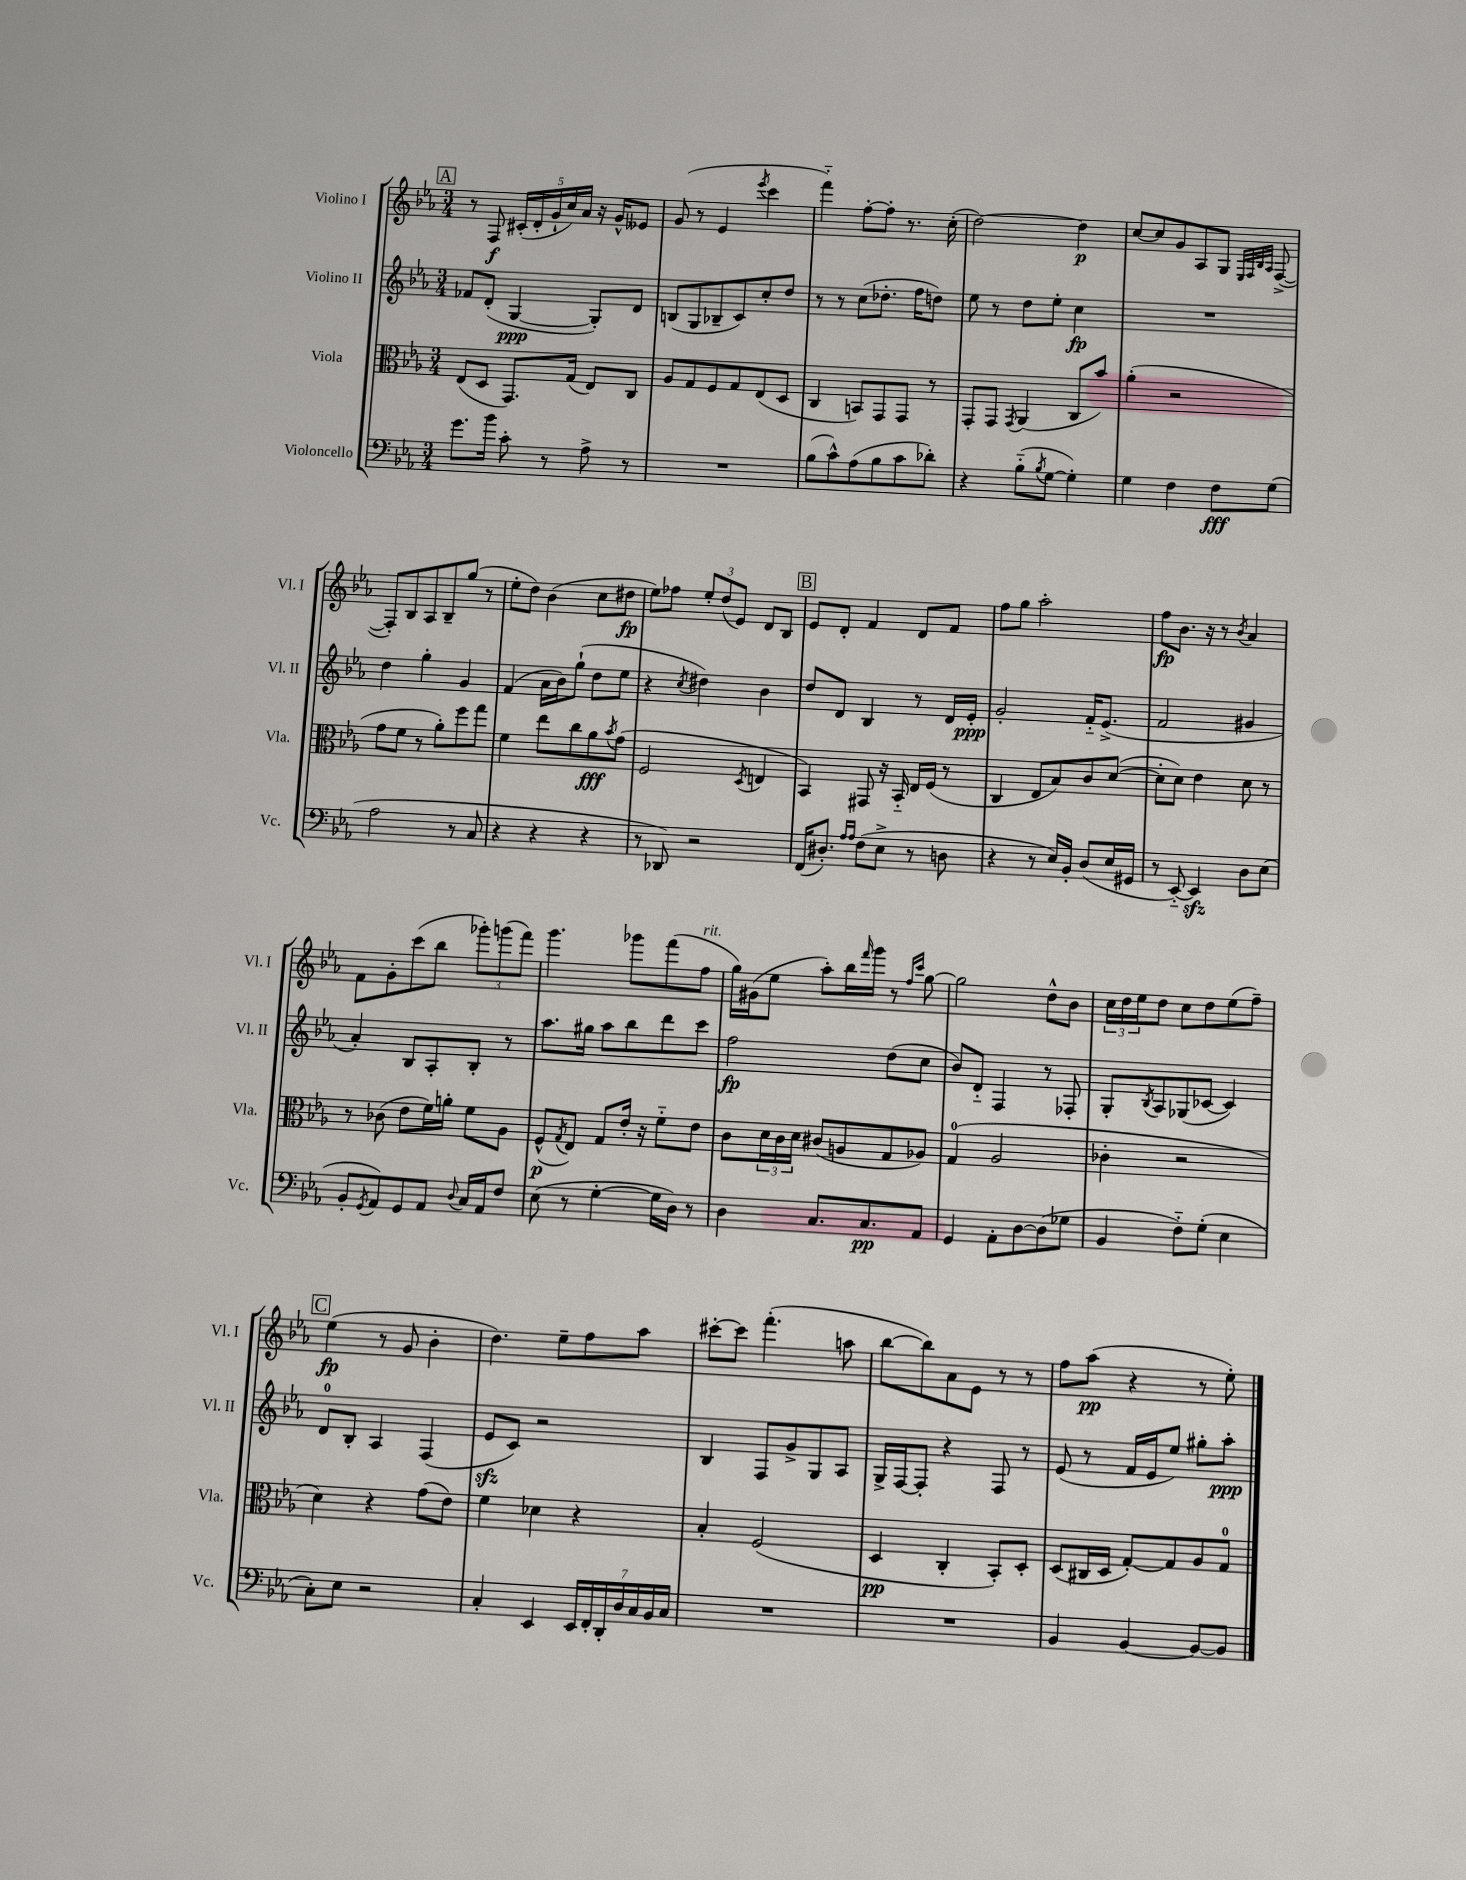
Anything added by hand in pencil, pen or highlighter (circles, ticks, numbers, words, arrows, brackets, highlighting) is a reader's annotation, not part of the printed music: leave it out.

**kern	**dynam	**kern	**dynam	**kern	**dynam	**kern	**dynam
*part4	*part4	*part3	*part3	*part2	*part2	*part1	*part1
*staff4	*staff4	*staff3	*staff3	*staff2	*staff2	*staff1	*staff1
*I"Violoncello	*	*I"Viola	*	*I"Violino II	*	*I"Violino I	*
*I'Vc.	*	*I'Vla.	*	*I'Vl. II	*	*I'Vl. I	*
*clefF4	*	*clefC3	*	*clefG2	*	*clefG2	*
*k[b-e-a-]	*	*k[b-e-a-]	*	*k[b-e-a-]	*	*k[b-e-a-]	*
*M3/4	*	*M3/4	*	*M3/4	*	*M3/4	*
!!LO:REH:place=s1:t=A
=5	=5	=5	=5	=5	=5	=5	=5
8.g\L	.	(8E-/L	.	8f-X/L	.	8r	.
.	.	8D/J	.	(8d'/J	.	8F/	f
16b-\Jk	.	.	.	.	.	.	.
8c'\	.	8.GG/L)	.	[4G/	ppp	(20c#X'/LL	.
.	.	.	.	.	.	20d'/	.
.	.	.	.	.	.	20g`/	.
8r	.	.	.	.	.	.	.
.	.	.	.	.	.	20cc/)	.
.	.	(16G/Jk	.	.	.	.	.
.	.	.	.	.	.	20a-/JJ	.
8A-^\	.	8E-/L)	.	8G'/L])	.	16r	.
.	.	.	.	.	.	16g^^/KL	.
8r	.	8C/J	.	8d/J	.	8e--X/J	.
=6	=6	=6	=6	=6	=6	=6	=6
2.r	.	8A-/L	.	(8Bn/L	.	(8g/	.
.	.	8G/	.	8G/	.	8r	.
.	.	8F/	.	8B-X~/	.	4e-/	.
.	.	8G/	.	8c/)	.	.	.
.	.	.	.	.	.	8qeee-/	.
.	.	(8E-/	.	8cc'/	.	4ccc\	.
.	.	8D/J	.	8dd/J	.	.	.
=7	=7	=7	=7	=7	=7	=7	=7
(8B-\L	.	4C/	.	8r	.	4fff\)	.
8c^^\)	.	.	.	8r	.	.	.
(8A-\	.	8BBn/L)	.	(8cc\L	.	[8ff'\L	.
8B-\	.	8GG/	.	8.dd-X'\J	.	8ff'\J]	.
8c\	.	8GG/J	.	.	.	8.r	.
.	.	.	.	16ff\KL	.	.	.
8d-X'\J)	.	8r	.	8ddn\J)	.	.	.
.	.	.	.	.	.	(16cc'\	.
=8	=8	=8	=8	=8	=8	=8	=8
4r	.	8GG'/L	.	8ee-\	.	[2dd\)	.
.	.	8GG/J	.	8r	.	.	.
.	.	8qGG/	.	.	.	.	.
(8B-\L	.	(4AA-/	.	8dd\L	.	.	.
8qB-/	.	.	.	.	.	.	.
[8G\J	.	.	.	8ee-'\J	.	.	.
4G'\])	.	8C/L	.	4cc\	fp	4dd\]	p
.	.	8b-/J)	.	.	.	.	.
=9	=9	=9	=9	=9	=9	=9	=9
4G\	.	(4a-'\	.	2.r	.	[8cc/L	.
.	.	.	.	.	.	8cc/]	.
4F\	.	2r	.	.	.	8g/	.
.	.	.	.	.	.	8A-/	.
8F\L	fff	.	.	.	.	8G/J	.
.	.	.	.	.	.	32qqE-/LLL	.
.	.	.	.	.	.	32qqF/	.
.	.	.	.	.	.	32qqB-/	.
.	.	.	.	.	.	32qqA-/JJJ	.
(8G\J	.	.	.	.	.	([8F^/	.
!!LO:LB:g=z
=10	=10	=10	=10	=10	=10	=10	=10
2A-\	.	8g\L	.	4dd\	.	8F'/L])	.
.	.	8f\J	.	.	.	8B-/	.
.	.	8r	.	4gg'\	.	8A-/	.
.	.	8a-'\L)	.	.	.	8B-~/	.
8r	.	8ff\	.	4g/	.	(8gg/J	.
8C/	.	8gg\J	.	.	.	8r	.
=11	=11	=11	=11	=11	=11	=11	=11
4r	.	4f\	.	(4f/	.	8ee-'\L	.
.	.	.	.	.	.	8dd\J)	.
4r	.	8ee-\L	.	16a-\LL	.	(4b-\	.
.	.	.	.	16b-\J)	.	.	.
.	.	8cc\	.	(8gg`\J	.	.	.
4r	.	8a-\	fff	8dd\L	.	8cc\L	.
.	.	8qb-/	.	.	.	.	.
.	.	(8g\J	.	8ee-\J	.	8dd#X\J	fp
=12	=12	=12	=12	=12	=12	=12	=12
8r	.	2F/	.	4r	.	8ee-\L)	.
8DD-X/)	.	.	.	.	.	8ff-X\J	.
.	.	.	.	8qcc/	.	.	.
2r	.	.	.	4dd#X\)	.	12ee-'/L	.
.	.	.	.	.	.	(12dd/	.
.	.	.	.	.	.	12e-/J)	.
.	.	8qD/	.	.	.	.	.
.	.	4En/	.	4b-\	.	8d/L	.
.	.	.	.	.	.	8B-/J	.
!!LO:REH:place=s1:t=B
=13	=13	=13	=13	=13	=13	=13	=13
(16FF/KL	.	4BB-/)	.	8dd/L	.	8e-/L	.
8.D#X'/J)	.	.	.	.	.	.	.
.	.	.	.	8d/J	.	8d'/J	.
16qqA-/LL	.	.	.	.	.	.	.
16qqA-/JJ	.	.	.	.	.	.	.
(8F\L	.	8GG#X/	.	4B-/	.	4f/	.
8E-^\J	.	16r	.	.	.	.	.
.	.	16BB-/	.	.	.	.	.
8r	.	16E-/LL	.	8r	.	8d/L	.
.	.	(16F/JJ	.	.	.	.	.
8Dn\	.	8r	.	16d/LL	.	8f/J	.
.	.	.	.	16e-'/JJ	ppp	.	.
=14	=14	=14	=14	=14	=14	=14	=14
4r	.	4C/	.	2g'/	.	8ff\L	.
.	.	.	.	.	.	8gg\J	.
8r	.	8E-/L	.	.	.	2aa-'\	.
16E-/LL)	.	8B-/)	.	.	.	.	.
16BB-'/JJ	.	.	.	.	.	.	.
(8D/L	.	8c/	.	16f/KL	.	.	.
.	.	.	.	(8.e-^/J	.	.	.
16E-/L	.	([8d/J	.	.	.	.	.
16GG#X/JJ	.	.	.	.	.	.	.
=15	=15	=15	=15	=15	=15	=15	=15
8r	.	8d'\L]	.	2f/	.	8ff\L	fp
[8EE-/)	.	8d\J)	.	.	.	8.b-\J	.
4EE-zz/]	.	4e-\	.	.	.	.	.
.	.	.	.	.	.	16r	.
.	.	.	.	.	.	8r	.
.	.	.	.	.	.	8qb-/	.
8D\L	.	8d\	.	4g#X/	.	4a-/	.
(8E-\J	.	8r	.	.	.	.	.
!!LO:LB:g=z
=16	=16	=16	=16	=16	=16	=16	=16
8BB-'/L	.	8r	.	4a-'/)	.	8f\L	.
8qGG/	.	.	.	.	.	.	.
8AA-/)	.	(8c-X\	.	.	.	8g'\	.
8GG/	.	8e-\L	.	8B-/L	.	(8ccc\	.
8AA-/J	.	16f\L)	.	8A-'/	.	8bb-\J	.
.	.	16an'\JJ	.	.	.	.	.
8qqD/	.	.	.	.	.	.	.
16C/LL	.	8f\L	.	8B-'/J	.	12ggg-X'\L)	.
16AA-/J	.	.	.	.	.	.	.
.	.	.	.	.	.	(12gggn\	.
8F/J	.	8A-\J	.	8r	.	.	.
.	.	.	.	.	.	12fff\J)	.
=17	=17	=17	=17	=17	=17	=17	=17
(8E-\	.	(8F^^/L	p	8.aa-\L	.	4.ggg\	.
.	.	8qG/	.	.	.	.	.
8r	.	8E-/J)	.	.	.	.	.
.	.	.	.	16gg#X\Jk	.	.	.
[4G'\	.	8G/L	.	8aa-\L	.	.	.
.	.	16e-'/Jk	.	8bb-\	.	8ggg-X\L	.
.	.	16r	.	.	.	.	.
16G\LL]	.	8f\L	.	8ddd\	.	(8fff\	.
16D\JJ)	.	.	.	.	.	.	.
!	!	!	!	!	!	!LO:TX:a:i:t=rit.	!
8r	.	8e-\J	.	8ccc\J	.	8ff\J	.
=18	=18	=18	=18	=18	=18	=18	=18
4D\	.	8c\L	.	2ff\	fp	16gg\LL)	.
.	.	.	.	.	.	(16g#X\J	.
.	.	24d\L	.	.	.	8ee-\J	.
.	.	24c\	.	.	.	.	.
.	.	24d\JJ	.	.	.	.	.
8.C/L	.	(8c#X/L	.	.	.	8aa-'\L)	.
.	.	8An/	.	.	.	16bb-\L	.
.	.	.	.	.	.	16qqfff/	.
8.C/	pp	.	.	.	.	16ggg\JJ	.
.	.	8G/	.	(8dd\L	.	8r	.
.	.	.	.	.	.	16qqff/LL	.
.	.	.	.	.	.	16qqccc/JJ	.
8AA-/J	.	8A-X/J)	.	8cc\J	.	[8gg\	.
=19	=19	=19	=19	=19	=19	=19	=19
4GG/	.	(4G/	.	8b-/L)	.	2gg\]	.
.	.	.	.	8d/J	.	.	.
8AA-'\L	.	2A-/	.	4F/	.	.	.
[8D\	.	.	.	.	.	.	.
(8D\]	.	.	.	8r	.	8dd^^\L	.
8G-X\J	.	.	.	8F-X'/	.	8b-\J	.
=20	=20	=20	=20	=20	=20	=20	=20
4BB-/	.	4c-X'\	.	8G'/L	.	24cc\LL	.
.	.	.	.	.	.	24dd\	.
.	.	.	.	.	.	24ee-\J	.
.	.	.	.	8qB-/	.	.	.
.	.	.	.	8A-/	.	8dd\J	.
8F\L)	.	2r	.	(8G-X/	.	8cc\L	.
(8G'\J	.	.	.	[8c-X/J	.	8dd\	.
4E-\	.	.	.	4c-/])	.	(8ee-\	.
.	.	.	.	.	.	8ff~\J)	.
!!LO:LB:g=z
!!LO:REH:place=s1:t=C
=21	=21	=21	=21	=21	=21	=21	=21
8C'\L)	.	4d\)	.	8d/L	.	(4ee-\	fp
8E-\J	.	.	.	8B-'/J	.	.	.
2r	.	4r	.	4A-/	.	8r	.
.	.	.	.	.	.	8g/	.
.	.	(8g\L	.	(4F/	.	4b-'\	.
.	.	8e-\J)	.	.	.	.	.
=22	=22	=22	=22	=22	=22	=22	=22
4C'/	.	4f\	.	8e-zz/L	.	4.dd\)	.
.	.	.	.	8c/J)	.	.	.
4EE-/	.	4d-X\	.	2r	.	.	.
.	.	.	.	.	.	8ee-~\L	.
28EE-/LL	.	4r	.	.	.	8ff\	.
28FF'/	.	.	.	.	.	.	.
28DD'/	.	.	.	.	.	.	.
28D/	.	.	.	.	.	.	.
.	.	.	.	.	.	8aa-\J	.
28C/	.	.	.	.	.	.	.
28BB-/	.	.	.	.	.	.	.
28C/JJ	.	.	.	.	.	.	.
=23	=23	=23	=23	=23	=23	=23	=23
2.r	.	4B-'/	.	4B-/	.	[8ccc#X'\L	.
.	.	.	.	.	.	8ccc#\J]	.
.	.	(2F/	.	8F/L	.	(4.fff'\	.
.	.	.	.	8g^/	.	.	.
.	.	.	.	8G/	.	.	.
.	.	.	.	8A-/J	.	8aan\	.
=24	=24	=24	=24	=24	=24	=24	=24
2.r	.	4D/	pp	16G^/LL	.	[8bb-\L	.
.	.	.	.	[16F/J	.	.	.
.	.	.	.	8F'/J]	.	8bb-\])	.
.	.	4C'/	.	4r	.	8a-\	.
.	.	.	.	.	.	8e-\J	.
.	.	8BB-'/L)	.	8F/	.	8r	.
.	.	8D'/J	.	8r	.	8r	.
=25	=25	=25	=25	=25	=25	=25	=25
4BB-/	.	(8D/L	.	(8e-/	.	8ff\L	.
.	.	16C#X/L	.	8r	.	(8aa-\J	pp
.	.	16D/JJ	.	.	.	.	.
[4BB-/	.	[8G'/L)	.	16f/LL	.	4r	.
.	.	.	.	16e-/J	.	.	.
.	.	8G/]	.	8ee-/J)	.	.	.
8BB-/L_	.	8A-/	.	8gg#X'\L	.	8r	.
8BB-/J]	.	8G/J	.	8aa-'\J	ppp	8ee-'\)	.
==	==	==	==	==	==	==	==
*-	*-	*-	*-	*-	*-	*-	*-
